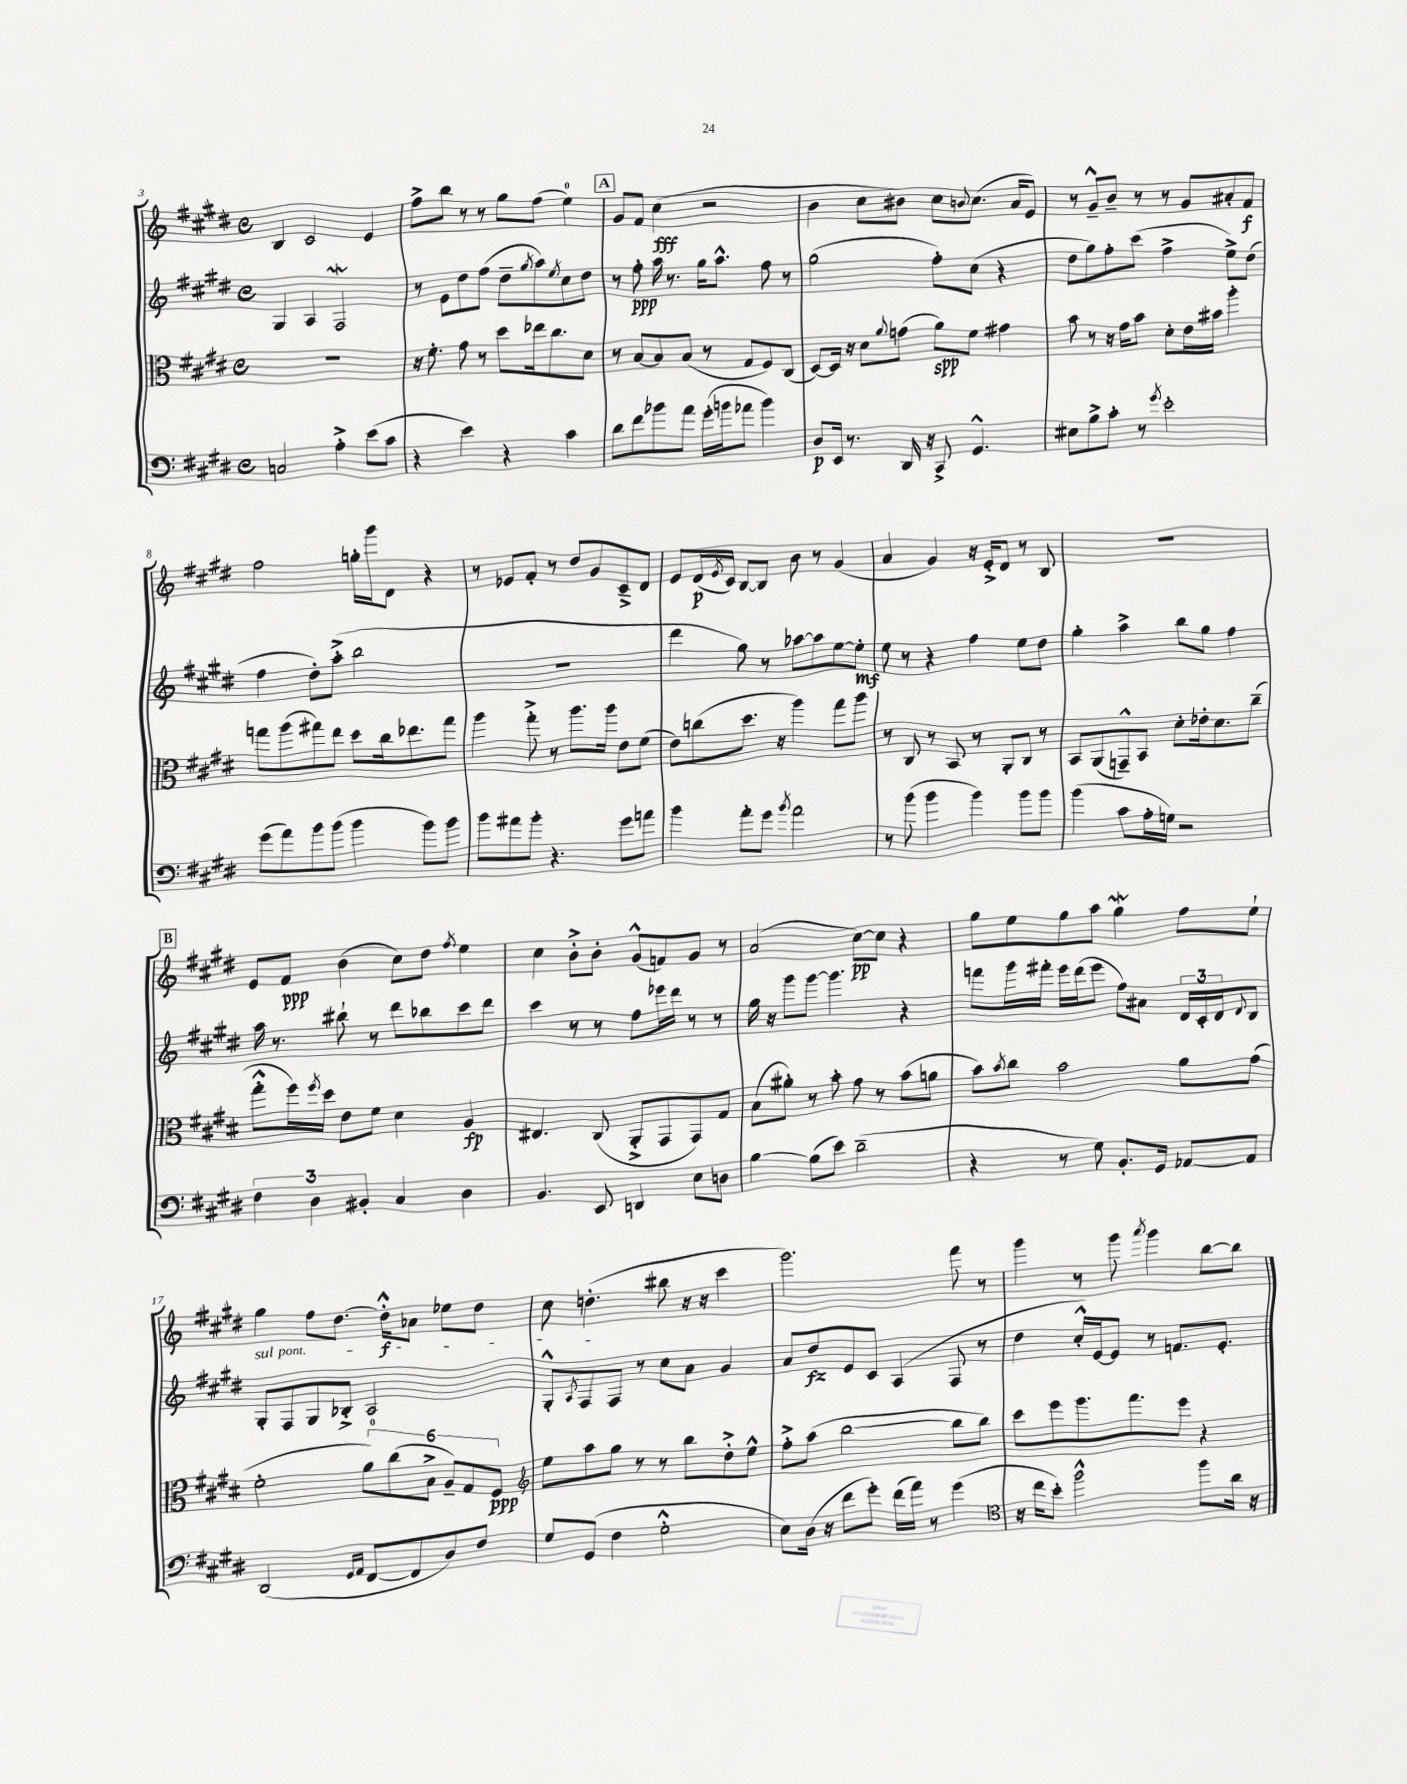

**kern	**kern	**kern	**kern
*staff4	*staff3	*staff2	*staff1
*clefF4	*clefC3	*clefG2	*clefG2
*k[f#c#g#d#]	*k[f#c#g#d#]	*k[f#c#g#d#]	*k[f#c#g#d#]
*M4/4	*M4/4	*M4/4	*M4/4
*met(c)	*met(c)	*met(c)	*met(c)
2C/	1r	4G#/	4B/
.	.	4A/	2c#/
4A'^\	.	2F#/	.
(8e\L	.	.	4e/
8c#\J	.	.	.
=	=	=	=
4r	16r	8r	8ff#^\L
.	8.f#'\	.	.
.	.	8e\L	8bb\J
4e\)	8g#\	8dd#\	8r
.	8r	(8ff#\J	8r
4r	8dd#\L	8dd#~\L	8gg#\L
.	.	8qgg#/	.
.	16ee-\k	8aa\)	(8ff#\J
.	8.cc#\	.	.
.	.	8qee/	.
4c#\	.	8cc#\	4ee\)
.	8d#\J	8dd#\J	.
=	=	=	=
8d#\L	8r	8r	8g#/L
8f#\	[8B/L	8ff#'\	8f#/J
8b-\	8B/]	16aa\	(4cc#\
.	.	8.r	.
8a\J	(8B/J	.	.
(16g#'\LL	8r	16gg#\LK	2r
16b\J	.	8.aa^^\J	.
8a-\J	8G#/L	.	.
4b\)	8F#/)	8ff#\	.
.	(8C#/J	8r	.
=	=	=	=
8D#/L	[8D#/L)	(2gg#\	4b\
16EE/Jk	16D#/]Jk	.	.
8.r	16r	.	.
.	8d#\L	.	8cc#\L
.	8qqa/	.	.
16DD#/	(8g\J	.	8b#\J)
16r	.	.	.
8CC#^/	8a\L)	8ff#'\L)	8cc#\L
.	.	.	8qqb/
4.GG#^^/	8f#\J	(8cc#\J	(8.cc#\J
.	4g#\	4r	.
.	.	.	16a/LK
.	.	.	8e/J)
=	=	=	=
8E#\L	8b\	8dd#\L	8r
8B^\	8r	8gg#\)	8g#~^^/L
8c#'\J	16r	8ff#'\	8b~/J
.	16g#\LK	.	.
8r	8b\J	(8ccc#\J	8r
8qg#/	.	.	.
2e'\	8d#'\L	4ff#^\	8r
.	16e\L	.	8g#/L
.	16b#\JJ	.	.
.	4aa'\	8ee^\L)	8a#'/
.	.	(8dd#\J	8f#/J
=	=	=	=
(8g#\L	8gg\L	4ff#\	2ff#\
8a\)	(8aa\	.	.
8b\	8gg#\)	8dd#'\L)	.
(8b\J	8ee\J	(8aa'^\J	.
4b\	8dd#\L	2bb\	16gg'\LL
.	.	.	16ggg#\J
.	16cc#\k	.	8d#\J
.	8.ee-\	.	.
8b\L)	.	.	4r
8b\J	8gg#\J	.	.
=	=	=	=
8b\L	4aa\	1r	8r
8a#\	.	.	8e-/L
8b'\J	8gg#'^\	.	8f#'/J
4.r	8r	.	8r
.	8.aa\L	.	8dd#/L
.	.	.	8g#/
.	16aa\Jk	.	.
8g#\L	8e\L	.	8c#~^/
8a\J	(8f#\J	.	8d#/J
=	=	=	=
4b\	8e\L)	4ddd#\	8e/L
.	(8cc\	.	(16d#/L
.	.	.	8qe/
.	.	.	16c#/JJ)
8a'\L	8.dd#\J	8gg#\)	[8B/L
8g#\J	.	8r	8B/]J
.	16r	.	.
8qb/	.	.	.
2a\	4aa\)	[8aa-\L	8b\
.	.	8aa-\]	8r
.	8gg#\L	[8ee\	(4g#/
.	8aa\J	8ee'\]J	.
=	=	=	=
8r	8r	8ee\	4a/
(8b\	8C#/	8r	.
4b\	8r	4r	4g#/)
.	8BB/	.	.
4b\)	8r	4ff#\	16r
.	.	.	16e'^/LK
.	8AA'/L	.	8d#/J
8b\L	8C#/J	8ee\L	8r
8b\J	8r	8dd#\J	8B/
=	=	=	=
(4b\	8BB/L	4gg#'\	1r
.	(8AA/	.	.
8c#\L	8GG~^^/)	4aa^\	.
16A'\L	8BB/J	.	.
16G\JJ)	.	.	.
2r	8d#'\L	8bb\L	.
.	16e-'\k	8gg#\J	.
.	8.d#\	.	.
.	.	4ff#\	.
.	(8cc#~\J	.	.
=	=	=	=
6F#\	8gg#'^^\L	16aa\	8e/L
.	.	8.r	.
.	16ff#\L)	.	8f#/J
6D#\	.	.	.
.	8qff#/	.	.
.	16dd#\JJ	.	.
.	8e\L	8bb#`\	(4b\
6BB#'/	.	.	.
.	8f#\J	8r	.
4C#/	4d#\	8ddd#\L	8cc#\L)
.	.	8bb-\	8dd#\J
.	.	.	8qff#/
4D#\	4A/	8ccc#\	4ee\
.	.	8ddd#\J	.
=	=	=	=
4.BB/	4.E#/	4ccc#\	4cc#\
.	.	8r	8b'^\L
8EE/	(8C#/	8r	8b'\J
4DD/	8AA'^/L	8ff#\L	(8g#^^/L
.	8GG#/	16eee-\L	8f/)
.	.	16ddd#\JJ	.
8E\L	8GG#/)	8r	8g#/J
8D\J	8G#/J	8r	8r
=	=	=	=
[4B\	(8B\L	16gg#\	(2a/
.	.	16r	.
.	8a#'\J)	8ggg#\L	.
(8B\]L	8r	[8ggg#\J	.
8e\J)	8b'\	4.ggg#\]	.
(2d#~\	8g#\	.	[8cc#\L)
.	8r	.	8cc#\]J
.	(8b\L	4r	4r
.	8a\J	.	.
=	=	=	=
4r	8b\L)	8fff\L	8gg#\L
.	8qb/	.	.
.	8cc#\J	16ggg#\L	8ee\
.	.	16fff#'\JJ	.
8r	2b\	16eee\LL	8gg#\
.	.	(16ddd#\J	.
8G#\)	.	8eee\J	8aa\J
8.BB'/L	.	8ff#\L)	4gg#\
.	.	8a#\J	.
16GG#/Jk	.	.	.
[8AA-/L	8a\L	24d#/LL	8ff#\L
.	.	24c#'/	.
.	.	24d#/J	.
.	.	8qqd#/	.
8AA-/]J	(8g#\J	8B/J	8ee`\J
=	=	=	=
(2DD#/	2f#'\	8G#'/L	4gg#\
.	.	8F#/	.
.	.	8G#/	8ff#\L
.	.	8B-'^/J	[8.dd#\J
16qqGG#/LL	.	.	.
16qqAA/JJ	.	.	.
[8FF#/L	12a\L)	2A/	.
.	.	.	16dd#'^^\]LK
.	(12cc#\	.	.
8FF#/]	.	.	8a-\J
.	12B^\J	.	.
8D#/)	12A~/L)	.	8ee-\L
.	12G#/	.	.
8F#/J	.	.	8dd#\J
.	12F#/J	.	.
=	=	=	=
*	*clefG2	*	*
8G#/L	8ee\L	8G#'^^/L	8cc#\
.	.	8qA/	.
(8GG#/J	8aa\	8F#/	(4.dd'\
4F#\	8gg#\J	8F#/J	.
.	8r	8r	.
2G#'^^\	8r	8cc#\L	8bb#\
.	8bb\L	8a\J	16r
.	.	.	16r
.	8dd#'^\	4g#/	4ccc#\
.	8ee^^\J	.	.
=	=	=	=
8E\L)	8ff#'^\L	8a/L	2.ggg#\)
(16D#\Jk	(8aa\J	8dd#/	.
16r	.	.	.
8f#\L	[2bb\	8e/	.
8g#'\J)	.	8c#/J	.
(16f#\LL	.	(4A/	.
16a\JJ)	.	.	.
8r	.	.	.
(4g#\	8bb\]L	8F#/	8fff#\
.	8bb\J)	8r	8r
=	=	=	=
*clefC4	*	*	*
16r	8ccc#\L	4dd#\	4ggg#\
16cc#\LK	.	.	.
8b'\J)	8eee\	.	.
2ff#^^\	8.ggg#\	16cc#'^^/LL)	8r
.	.	[16e/J	.
.	.	8e/]J	8ggg#\
.	8.fff#\	.	.
.	.	.	8qaaa/
.	.	8r	4ggg#\
.	8eee\J	8.f/L	.
8ff#\L	4r	.	[8bb\L
.	.	8.e'/J	.
16a\Jk	.	.	8bb\]J
16r	.	.	.
==	==	==	==
*-	*-	*-	*-
